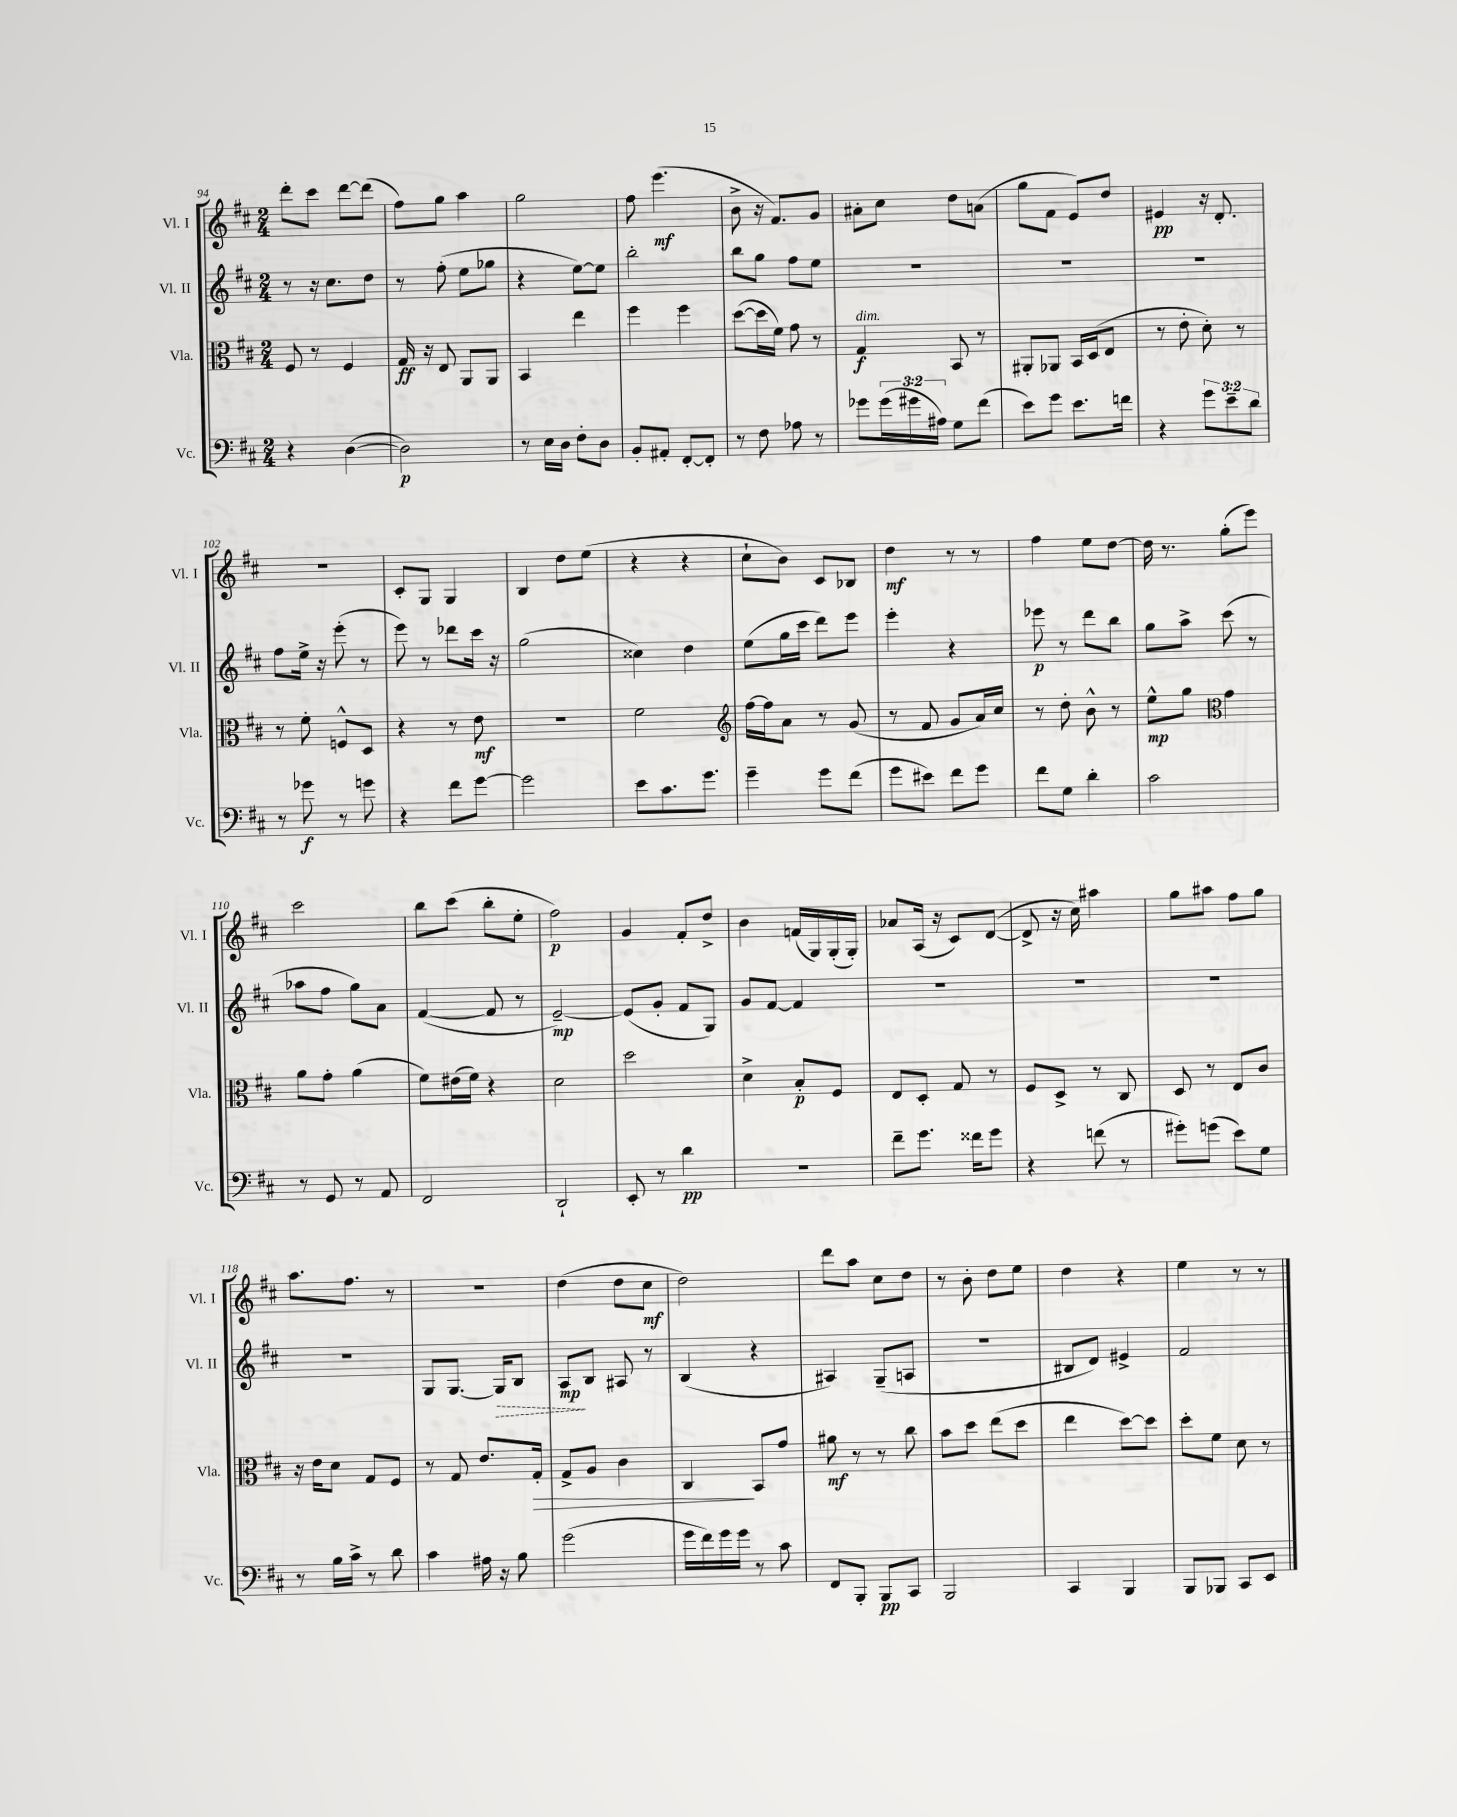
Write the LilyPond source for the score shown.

<<
\new StaffGroup <<
\new Staff = "s0" \with { instrumentName = "Vl. I" shortInstrumentName = "Vl. I" } {
    \clef treble \key d \major \numericTimeSignature \time 2/4
    d'''8-. cis'''8 d'''8~ d'''8( |
    fis''8) g''8 a''4 |
    g''2 |
    fis''8 e'''4.\mf( |
    b'8-> r16 fis'8.) g'8 |
    ais'8-. cis''8 d''8 a'8( |
    g''8 fis'8 e'8) d''8 |
    eis'4\pp r16 d'8.-. |
    R2 |
    cis'8-. g8 g4 |
    b4 d''8 e''8( |
    r4 r4 |
    cis''8-! b'8) cis'8 bes8 |
    d''4\mf r8 r8 |
    fis''4 e''8 d''8~ |
    d''16 r8. g''8-.( e'''8) |
    cis'''2 |
    b''8 cis'''8( b''8-. e''8-. |
    fis''2\p) |
    g'4 fis'8-. d''8-> |
    b'4 f'16( g16) g16-.( g16-.) |
    aes'8 a16( r16 cis'8) d'8~( |
    d'8-> r16 cis''16) ais''4 |
    g''8 ais''8 fis''8 g''8 |
    a''8. fis''8. r8 |
    R2 |
    d''4( d''8 cis''8\mf |
    d''2) |
    d'''8 a''8 cis''8 d''8 |
    r8 b'8-. d''8 e''8 |
    d''4 r4 |
    e''4 r8 r8 \bar "|." |
}
\new Staff = "s1" \with { instrumentName = "Vl. II" shortInstrumentName = "Vl. II" } {
    \clef treble \key d \major \numericTimeSignature \time 2/4
    r8 r16 cis''8. d''8 |
    r8 fis''8-.( e''8 ges''8 |
    r4 e''8~) e''8 |
    b''2-. |
    b''8 g''8 fis''8 e''8 |
    R2 |
    R2 |
    R2 |
    fis''8 e''16-> r16 e'''8-.( r8 |
    e'''8) r8 des'''8 cis'''16 r16 |
    g''2( |
    cisis''4) d''4 |
    e''8( g''16 cis'''16 d'''8) e'''8 |
    e'''4-. r4 |
    ees'''8\p r8 d'''8 b''8 |
    g''8 a''8-> cis'''8( r8 |
    aes''8 fis''8 g''8) a'8 |
    fis'4~( fis'8 r8 |
    e'2~--\mp) |
    e'8( g'8-. fis'8 g8) |
    g'8 fis'8~ fis'4 |
    R2 |
    R2 |
    R2 |
    R2 |
    g8 g8.~ \once \override Hairpin.style = #'dashed-line g16\> b8 |
    a8\mp\! b8 ais8 r8 |
    b4( r4 |
    ais4) g8--( a8 |
    R2 |
    bis8 d'8) eis'4-> |
    fis'2 \bar "|." |
}
\new Staff = "s2" \with { instrumentName = "Vla." shortInstrumentName = "Vla." } {
    \clef alto \key d \major \numericTimeSignature \time 2/4
    fis8 r8 fis4 |
    g16\ff r16 e8 a,8 a,8 |
    b,4 e''4 |
    fis''4 fis''4 |
    d''8~( d''16 fis'16) g'8 r8 |
    g4\f^\markup { \italic "dim." } b,8 r8 |
    ais,8-. aes,8 b,16 d16( e8 |
    r8 e'8-. d'8-.) r8 |
    r8 fis'8-. f8-^ d8 |
    r4 r8 e'8\mf |
    r2 |
    fis'2 |
    \clef treble fis''16~ fis''16 a'8 r8 g'8( |
    r8 fis'8 g'8 a'16) cis''16 |
    r8 d''8-. b'8-^ r8 |
    e''8-^\mp g''8 \clef alto g'4 |
    a'8 g'8-. a'4( |
    fis'8) eis'16( fis'16) r4 |
    d'2 |
    d''2 |
    d'4-> b8-.\p fis8 |
    e8 d8-. g8 r8 |
    fis8 d8-> r8 cis8 |
    d8 r8 e8 cis'8 |
    r16 e'16 d'8 g8 fis8 |
    r8 g8 e'8. g16-.\> |
    g8-> a8 cis'4 |
    cis4\! b,8 g'8 |
    ais'8\mf r8 r8 cis''8 |
    b'8 d''8 e''8( d''8 |
    e''4 d''8~) d''8 |
    d''8-. fis'8 d'8 r8 \bar "|." |
}
\new Staff = "s3" \with { instrumentName = "Vc." shortInstrumentName = "Vc." } {
    \clef bass \key d \major \numericTimeSignature \time 2/4 \override Staff.TupletNumber.text = #tuplet-number::calc-fraction-text
    r4 d4~( |
    d2\p) |
    r8 e16 d16 fis8-. d8 |
    b,8-. ais,8-. fis,8~-. fis,8-. |
    r8 fis8 aes8 r8 |
    ges'8 \tuplet 3/2 { ges'16( gis'16 ais16) } g8 fis'8( |
    e'8) g'8 e'8. f'16 |
    r4 \tuplet 3/2 { g'8 e'8-- d'8 } |
    r8 ges'8\f r8 g'8 |
    r4 fis'8 g'8~ |
    g'2 |
    e'8 cis'8. g'8. |
    g'4-- g'8 fis'8( |
    g'8 eis'8) fis'8 g'8 |
    fis'8 g8 d'4-. |
    cis'2 |
    r8 g,8 r8 a,8 |
    fis,2 |
    d,2-! |
    e,8-. r8 d'4\pp |
    R2 |
    fis'8-- g'8. fisis'16 g'8 |
    r4 f'8( r8 |
    gis'8-.) g'8( e'8) g8 |
    r8 b16 cis'16-> r8 d'8 |
    cis'4 ais16 r16 b8 |
    g'2( |
    g'16 fis'16) g'16 g'16 r8 cis'8 |
    fis,8 b,,8-. b,,8\pp cis,8 |
    b,,2 |
    cis,4 b,,4 |
    b,,8 bes,,8 cis,8 e,8 \bar "|." |
}
>>
>>
\layout { \context { \Score currentBarNumber = #94 } }
